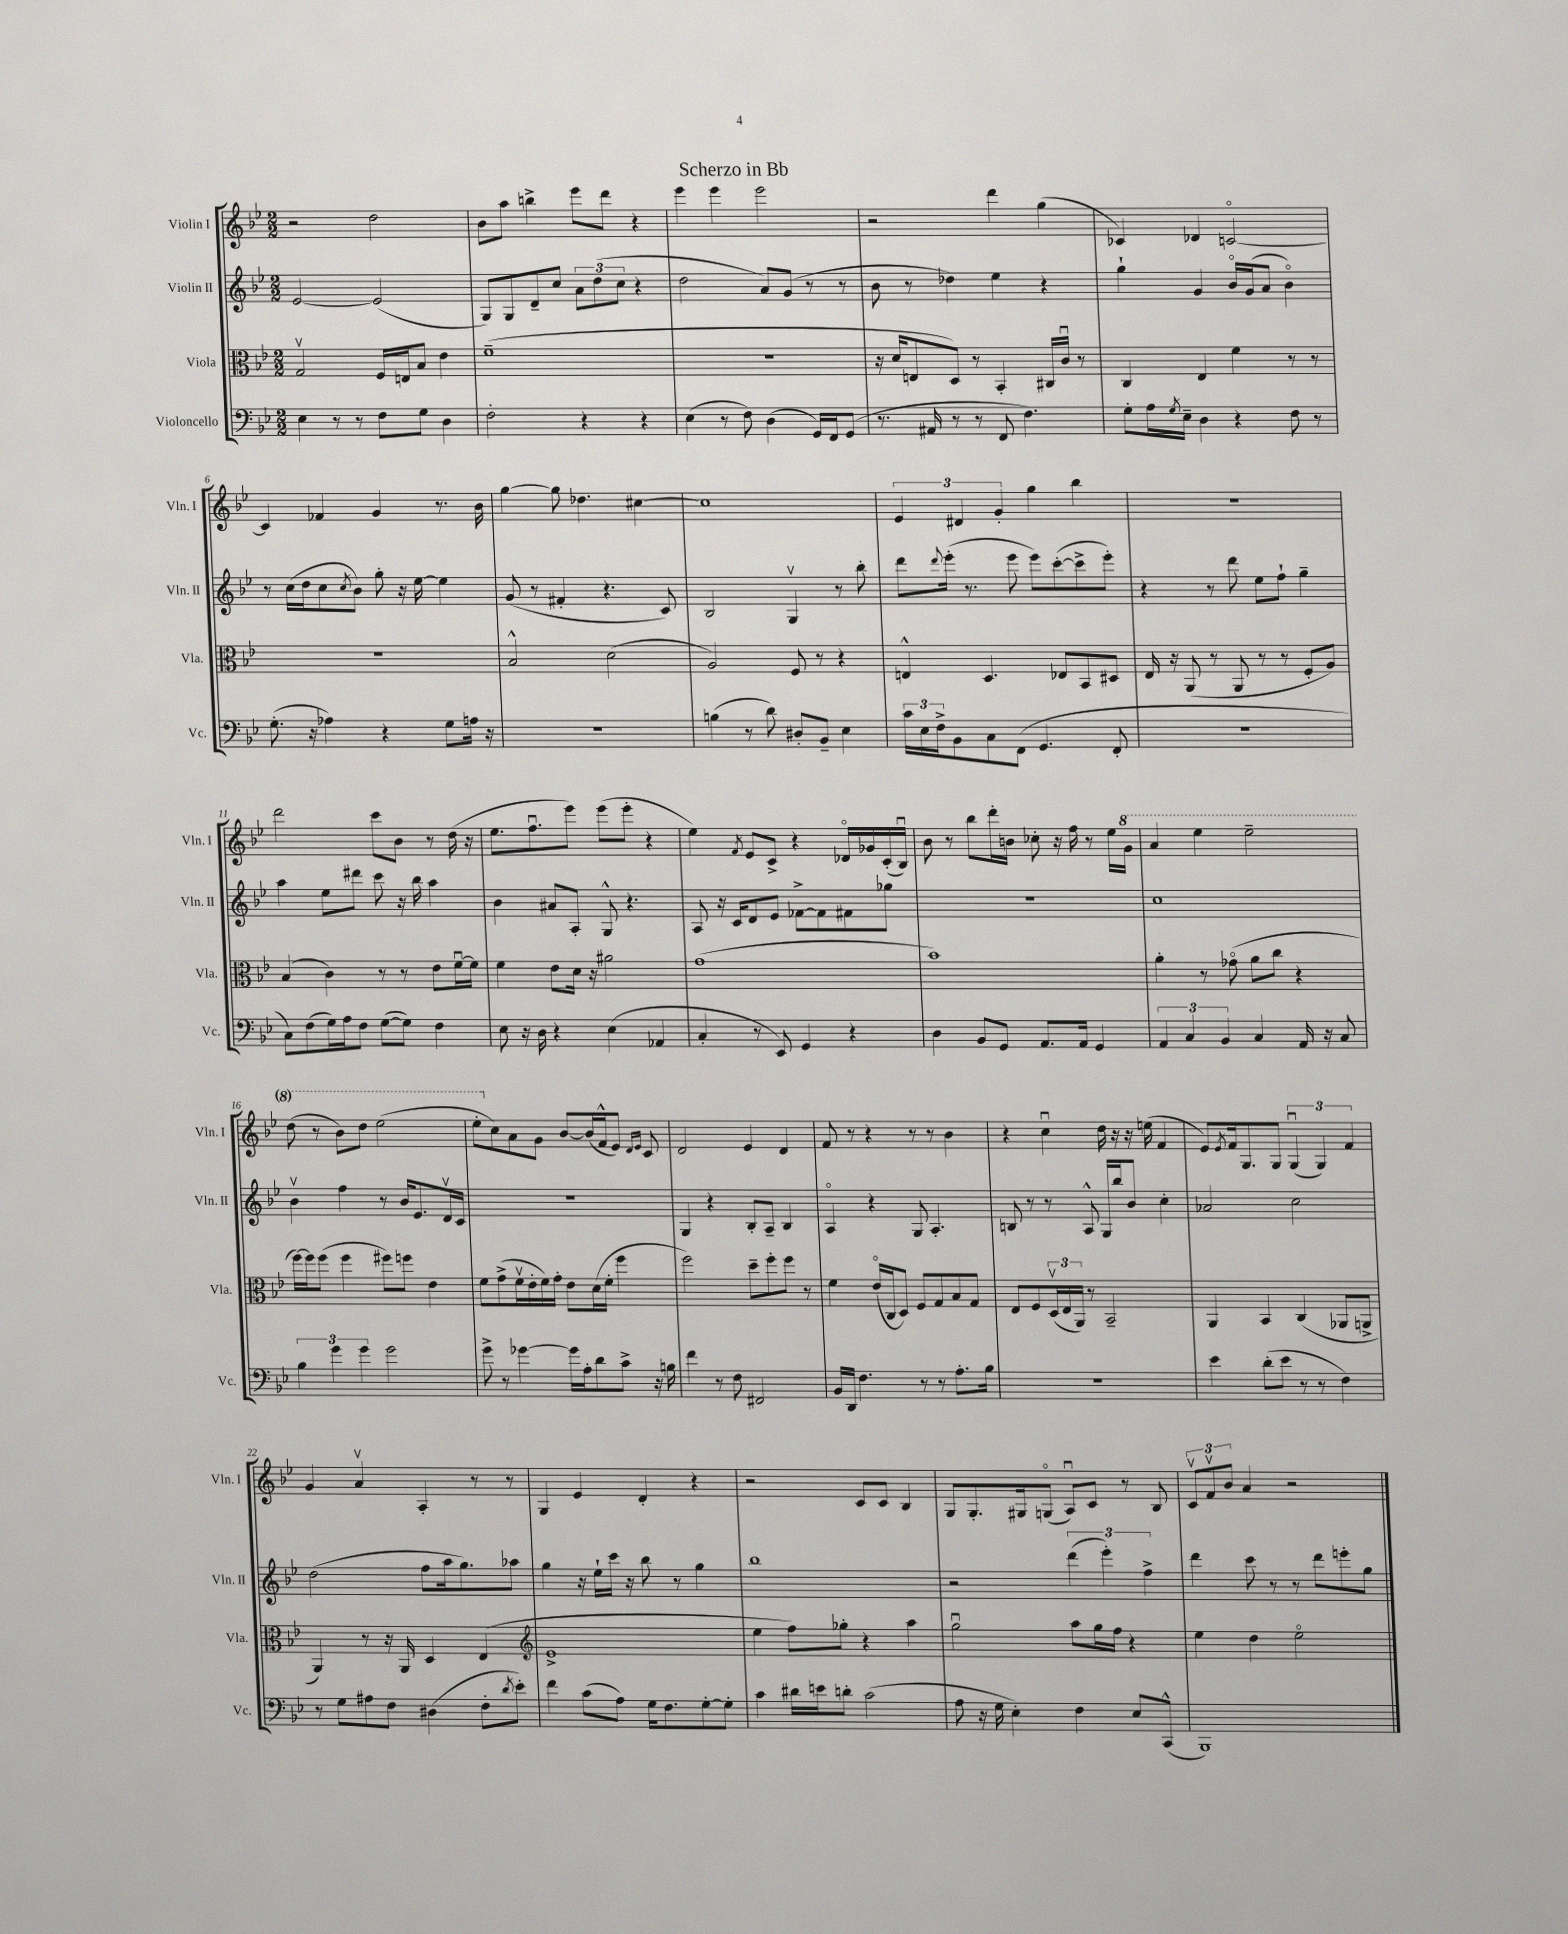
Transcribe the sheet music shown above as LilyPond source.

\header { title = "Scherzo in Bb" }
<<
\new StaffGroup <<
\new Staff = "s0" \with { instrumentName = "Violin I" shortInstrumentName = "Vln. I" } {
    \clef treble \key bes \major \numericTimeSignature \time 2/2
    r2 d''2 |
    bes'8 a''8 b''4-> ees'''8 d'''8 r4 |
    ees'''4 ees'''4 ees'''2 |
    r2 d'''4 g''4( |
    ces'4) des'4 c'2~\flageolet |
    c'4 fes'4 g'4 r8. bes'16 |
    g''4~ g''8 des''4. cis''4~ |
    cis''1 |
    \tuplet 3/2 { ees'4 dis'4 g'4-. } g''4 bes''4 |
    r1 |
    d'''2 c'''8 bes'8 r8 d''16( r16 |
    ees''8. f''8.\downbow ees'''8) ees'''8( ees'''8-. r4 |
    ees''4) \acciaccatura { f'8 } ees'8 c'8-> r4 des'16\flageolet ges'16 c'16-.( bes16\downbow) |
    bes'8 r8 bes''8 d'''16-. b'16 ces''8-. r16 f''16 r8 ees''16 \ottava #1 g''16 |
    a''4 ees'''4 ees'''2-- |
    d'''8( r8 bes''8) d'''8 ees'''2( |
    ees'''8-. \ottava #0 c''8) a'8 g'8 bes'8~ bes'16( f'16-^ ees'8) \grace { d'16 ees'16 } c'8 |
    d'2 ees'4 d'4 |
    f'8 r8 r4 r8 r8 bes'4 |
    r4 c''4\downbow d''16 r16 r16 e''16( f'4 |
    ees'8) \acciaccatura { ees'8 } f'16 g8. g8 \tuplet 3/2 { g4\downbow( g4) f'4 } |
    g'4 a'4\upbow a4-. r8 r8 |
    g4 ees'4 d'4-. r4 |
    r2 c'8 c'8 bes4 |
    g8 g8.-. gis16 g8\flageolet( a8\downbow) c'8 r8 bes8 |
    \tuplet 3/2 { c'8\upbow f'8\upbow bes'8 } a'4 r2 \bar "|." |
}
\new Staff = "s1" \with { instrumentName = "Violin II" shortInstrumentName = "Vln. II" } {
    \clef treble \key bes \major \numericTimeSignature \time 2/2
    ees'2~ ees'2( |
    g8) g8 d'8-- c''8 \tuplet 3/2 { a'8 d''8( c''8 } r4 |
    d''2 a'8) g'8( r8 r8 |
    bes'8 r8 des''4) ees''4 r4 |
    g''4-! g'4 bes'16\flageolet g'16( a'8 bes'4\flageolet) |
    r8 c''16( d''16 c''8 \acciaccatura { c''8 } bes'8) g''8-. r16 ees''16~ ees''4 |
    g'8( r8 fis'4-. r4. c'8) |
    bes2 g4\upbow r8 bes''8-. |
    d'''8 \appoggiatura { d'''8 } ees'''16-.( r8. ees'''8 ees'''8) c'''8~-.( c'''8-> ees'''8-.) |
    r4 r8 d'''8 ees''8 f''8-! g''4-- |
    a''4 ees''8 dis'''8 c'''8 r16 bes''16 a''4 |
    bes'4 ais'8 a8-. g8-^ r4. |
    a8 r16 c'16 d'8 ees'8 fes'8~-> fes'8 fis'8 ges''8 |
    R1 |
    c''1 |
    bes'4\upbow f''4 r8 bes'16 ees'8. d'16\upbow c'16 |
    R1 |
    g4 r4 bes8-. a8-- bes4 |
    a4\flageolet r4 g8 a4.-. |
    b8 r8 r8 a8-^ g16 bes''16 bes'8 c''4-. |
    aes'2 c''2 |
    d''2( f''8 a''16 g''8.) aes''8 |
    g''4 r16 ees''16-! c'''16 r16 bes''8 r8 g''4 |
    bes''1 |
    r2 \tuplet 3/2 { d'''4( ees'''4-.) f''4-> } |
    d'''4 c'''8 r8 r8 d'''8 e'''8-. g''8 \bar "|." |
}
\new Staff = "s2" \with { instrumentName = "Viola" shortInstrumentName = "Vla." } {
    \clef alto \key bes \major \numericTimeSignature \time 2/2
    g2\upbow f16 e16 bes8 ees'4 |
    f'1--( |
    R1 |
    r16 d'16 e8 d8) r8 bes,4-. cis16 c'16\downbow r8 |
    c4 ees4 f'4 r8 r8 |
    R1 |
    bes2-^ d'2( |
    a2) f8 r8 r4 |
    e4-^ d4. ees8 bes,8 dis8 |
    ees16 r16 a,8( r8 a,8 r8 r8 f8-. a8) |
    bes4( c'4) r8 r8 ees'8 f'16~\downbow f'16 |
    f'4 ees'8 d'16 r16 ais'2 |
    g'1( |
    bes'1) |
    a'4-. r8 ges'8\flageolet( a'8 c''8 r4 |
    f''16~) f''16 f''8( f''4 fis''8) f''8 ees'4 |
    f'8 g'8->( f'16\upbow ees'16-. f'16) g'16-. ees'8 d'16( f'16-. f''4 |
    f''2) d''8-- f''8-. f''8 r8 |
    f'4 ees'16\flageolet( c16 d8) f8 g8 bes8 g8 |
    ees8 f8 \tuplet 3/2 { d16\upbow( ees16 a,16) } r8 bes,2-- |
    a,4 bes,4 c4( aes,8 a,8-> |
    a,4) r8 r16 a,16 d4 ees4( |
    \clef treble ees'1-> |
    ees''4 f''8) ges''8-. r4 a''4 |
    g''2\downbow a''8 g''16 f''16 r4 |
    ees''4 d''4 ees''2\flageolet \bar "|." |
}
\new Staff = "s3" \with { instrumentName = "Violoncello" shortInstrumentName = "Vc." } {
    \clef bass \key bes \major \numericTimeSignature \time 2/2
    ees4 r8 r8 f8 g8 d4 |
    f2-. r4 r4 |
    ees4( r8 f8) d4( g,16) f,16 g,8( |
    r8. ais,16 r8 r8 f,8 f4.) |
    g8-. a16 \acciaccatura { g8 } ees16-- d4 r4 f8 r8 |
    g8.-.( r16 aes4) r4 g8 a16 r16 |
    r1 |
    b4( r8 d'8) dis8-. bes,8-- ees4 |
    \tuplet 3/2 { c'16 ees16 f16-> } bes,8 c8 f,8( g,4. f,8-. |
    R1 |
    c8) f8( g16) a16 f8 g8~( g8) f4 |
    ees8 r16 d16 r4 ees4( aes,4 |
    c4-. r8 ees,8) g,4 r4 |
    d4 bes,8 g,8 a,8. a,16 g,4 |
    \tuplet 3/2 { a,4 c4 bes,4 } c4 a,16 r16 c8 |
    \tuplet 3/2 { bes4 g'4 g'4 } g'2 |
    g'8-> r8 ges'4~ ges'16 a16-. d'8 c'8-> r16 b16 |
    f'4 r8 f8 fis,2 |
    bes,16 d,16 f4. r8 r8 a8.-. bes16 |
    r1 |
    ees'4 d'8-.( ees'8 r8 r8 f4) |
    r8 g8 ais8 f8 dis4( f8-. \acciaccatura { d'8 } ees'8-.) |
    f'4 c'8( a8) g16 f8. g8~-. g8-. |
    c'4 dis'16 e'16 d'8-. c'2( |
    a8 r16 g16 ees4-.) f4 ees8 c,8-^( |
    bes,,1) \bar "|." |
}
>>
>>
